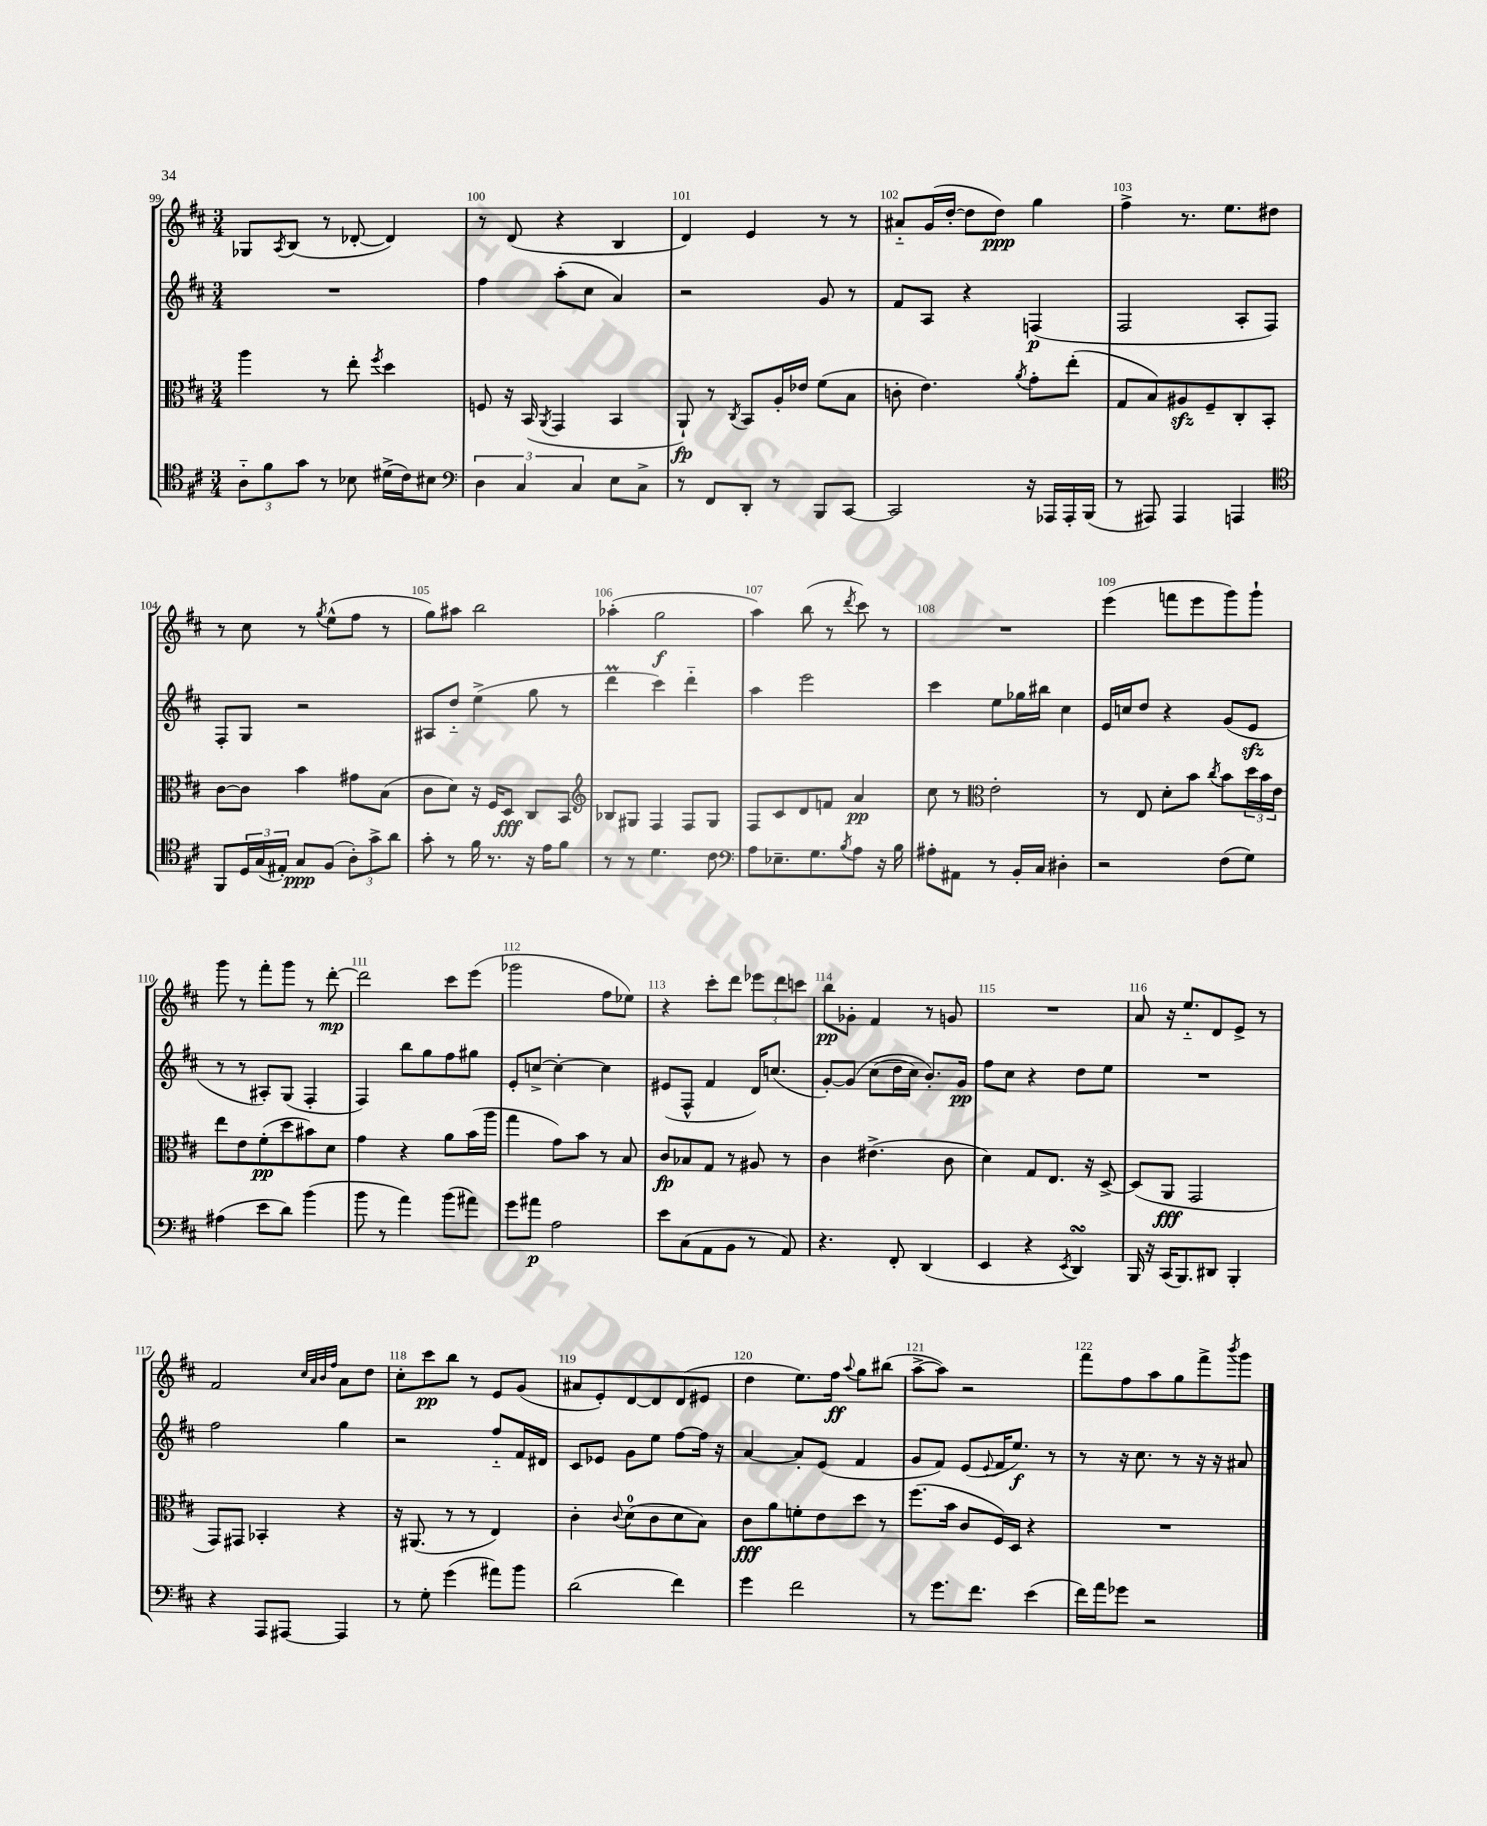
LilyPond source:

<<
\new StaffGroup <<
\new Staff = "s0" {
    \clef treble \key d \major \numericTimeSignature \time 3/4
    ges8 \acciaccatura { a8 } b8( r8 des'8~-. des'4) |
    r8 d'8( r4 b4 |
    d'4) e'4 r8 r8 |
    ais'8-_ g'16( d''16~-. d''8 d''8\ppp) g''4 |
    fis''4-> r8. e''8. dis''8 |
    r8 cis''8 r8 \acciaccatura { g''8 } e''8-^( fis''8 r8 |
    g''8) ais''8 b''2 |
    aes''4-.( g''2\f |
    a''4) b''8( r8 \acciaccatura { d'''8 } cis'''8) r8 |
    R2. |
    e'''4( f'''8 e'''8 g'''8) g'''8-! |
    g'''8 r8 fis'''8-. g'''8 r8 d'''8~-.\mp |
    d'''2 cis'''8 e'''8( |
    ges'''2 fis''8 ees''8) |
    r4 cis'''8-. d'''8 \tuplet 3/2 { ees'''8 d'''8 c'''8 } |
    b''8\pp ges'8-. fis'4 r8 g'8 |
    R2. |
    a'8 r16 e''8.-_ d'8 e'8-> r8 |
    fis'2 \grace { cis''32 a'32 b'32 fis''32 } a'8 d''8 |
    cis''8-. cis'''8\pp b''8 r8 e'8 g'8( |
    ais'8 e'8-.) d'8~ d'8 d'8( eis'8 |
    d''4 e''8.) fis''16\ff \appoggiatura { a''8 } g''8 bis''8( |
    a''8~-> a''8) r2 |
    fis'''8 fis''8 a''8 g''8 fis'''8-> \acciaccatura { b'''8 } g'''8 \bar "|." |
}
\new Staff = "s1" {
    \clef treble \key d \major \numericTimeSignature \time 3/4
    R2. |
    fis''4 a''8-.( cis''8 a'4) |
    r2 g'8 r8 |
    fis'8 a8 r4 f4\p( |
    fis2 a8-. fis8) |
    fis8-. g8 r2 |
    ais8 d''8-_ e''4->( g''8 r8 |
    d'''4\prall cis'''4) d'''4-_ |
    a''4 e'''2 |
    cis'''4 e''8 ges''16 bis''16 cis''4 |
    e'16 c''16 d''8 r4 g'8( e'8\sfz |
    r8 r8 ais8-.) g8( fis4-. |
    fis4) b''8 g''8 fis''8 gis''8 |
    e'8-. c''8~-> c''4~-. c''4 |
    eis'8( fis8-^ fis'4 d'16) c''8.( |
    g'8~-.) g'8\( cis''8( d''16 cis''16) b'8.-.\) g'16\pp |
    fis''8 cis''8 r4 d''8 e''8 |
    R2. |
    fis''2 g''4 |
    r2 fis''8-_ fis'16 dis'16 |
    cis'8 ees'8 g'8 e''8 fis''8~ fis''16 r16 |
    a'4~ a'8-. e'8( fis'4 |
    g'8 fis'8) e'8( \appoggiatura { e'8 } fis'16 e''8.\f) r8 |
    r8 r16 cis''8. r8 r16 r16 ais'8 \bar "|." |
}
\new Staff = "s2" {
    \clef alto \key d \major \numericTimeSignature \time 3/4
    a''4 r8 e''8-. \acciaccatura { fis''8 } d''4 |
    f8 r16 b,16( \acciaccatura { a,8 } g,4 b,4 |
    a,8-!\fp) r8 \acciaccatura { cis8 } b,8 a16-. ees'16 fis'8( b8 |
    c'8-. e'4.) \acciaccatura { a'8 } g'8-. e''8-.( |
    g8 b8) ais8\sfz fis8-- cis8-. b,8-. |
    cis'8~ cis'8 b'4 gis'8 b8( |
    cis'8 d'8) r16 fis16 d8\fff cis8 b,8 |
    \clef treble bes8 gis8 fis4 fis8 gis8 |
    fis8 cis'8 d'8 f'8 a'4\pp |
    cis''8 r8 \clef alto e'2-. |
    r8 e8 d'8-. b'8 \acciaccatura { cis''8 } b'8 \tuplet 3/2 { d''16 b'16 e'16 } |
    e''8 e'8 fis'8-.\pp( d''8 bis'8) d'8 |
    g'4 r4 a'8 b'16( a''16 |
    g''4 g'8) b'8 r8 b8 |
    cis'8\fp bes8 g8 r8 ais8 r8 |
    cis'4 eis'4.->( cis'8 |
    d'4) g8 e8. r16 d8~-> |
    d8( a,8\fff g,2 |
    g,8) gis,8 bes,4-. r4 |
    r16 ais,8.( r8 r8 e4) |
    cis'4-. \appoggiatura { cis'8 } d'8-0( cis'8 d'8 b8) |
    cis'8\fff a'8 f'8-. e'8 d''8 r8 |
    fis''8.( b'16 cis'8 fis16) d16 r4 |
    R2. \bar "|." |
}
\new Staff = "s3" {
    \clef tenor \key d \major \numericTimeSignature \time 3/4
    \tuplet 3/2 { a8-_ fis'8 g'8 } r8 bes8 dis'16->( cis'16) bis8 |
    \clef bass \tuplet 3/2 { d4 cis4 cis4 } e8 cis8-> |
    r8 fis,8 d,8-. r8 b,,8 cis,8~ |
    cis,2 r16 aes,,16 aes,,16-. b,,16( |
    r8 ais,,8) ais,,4 a,,4 |
    \clef tenor fis,8 \tuplet 3/2 { d16 g16( eis16-.) } g8\ppp fis8( \tuplet 3/2 { a8-.) g'8-> a'8 } |
    g'8-. r8 fis'16 r8. r16 e'16 fis'8 |
    r8 r8 d'4. cis'8 |
    \clef bass a8 ees8.-- g8. \acciaccatura { b8 } a8 r16 b16 |
    ais8-. ais,8 r8 b,16-. cis16 dis4-. |
    r2 fis8( g8) |
    ais4( e'8 d'8) b'4( |
    b'8 r8 a'4) b'8( ais'8) |
    g'8 ais'8\p a2 |
    e'8 cis8( a,8 b,8 r8 a,8) |
    r4. fis,8-. d,4( |
    e,4 r4 \acciaccatura { e,8 } d,4\turn) |
    b,,16 r16 cis,16( b,,8.) dis,8 b,,4-. |
    r4 a,,8 ais,,8~ ais,,4 |
    r8 g8-. g'4( ais'8) b'8 |
    d'2( fis'4) |
    g'4 fis'2 |
    r8 g'8. fis'8. e'4( |
    fis'16) a'16 ges'8 r2 \bar "|." |
}
>>
>>
\layout { \context { \Score currentBarNumber = #99 \override BarNumber.break-visibility = ##(#f #t #t) barNumberVisibility = #all-bar-numbers-visible } }
